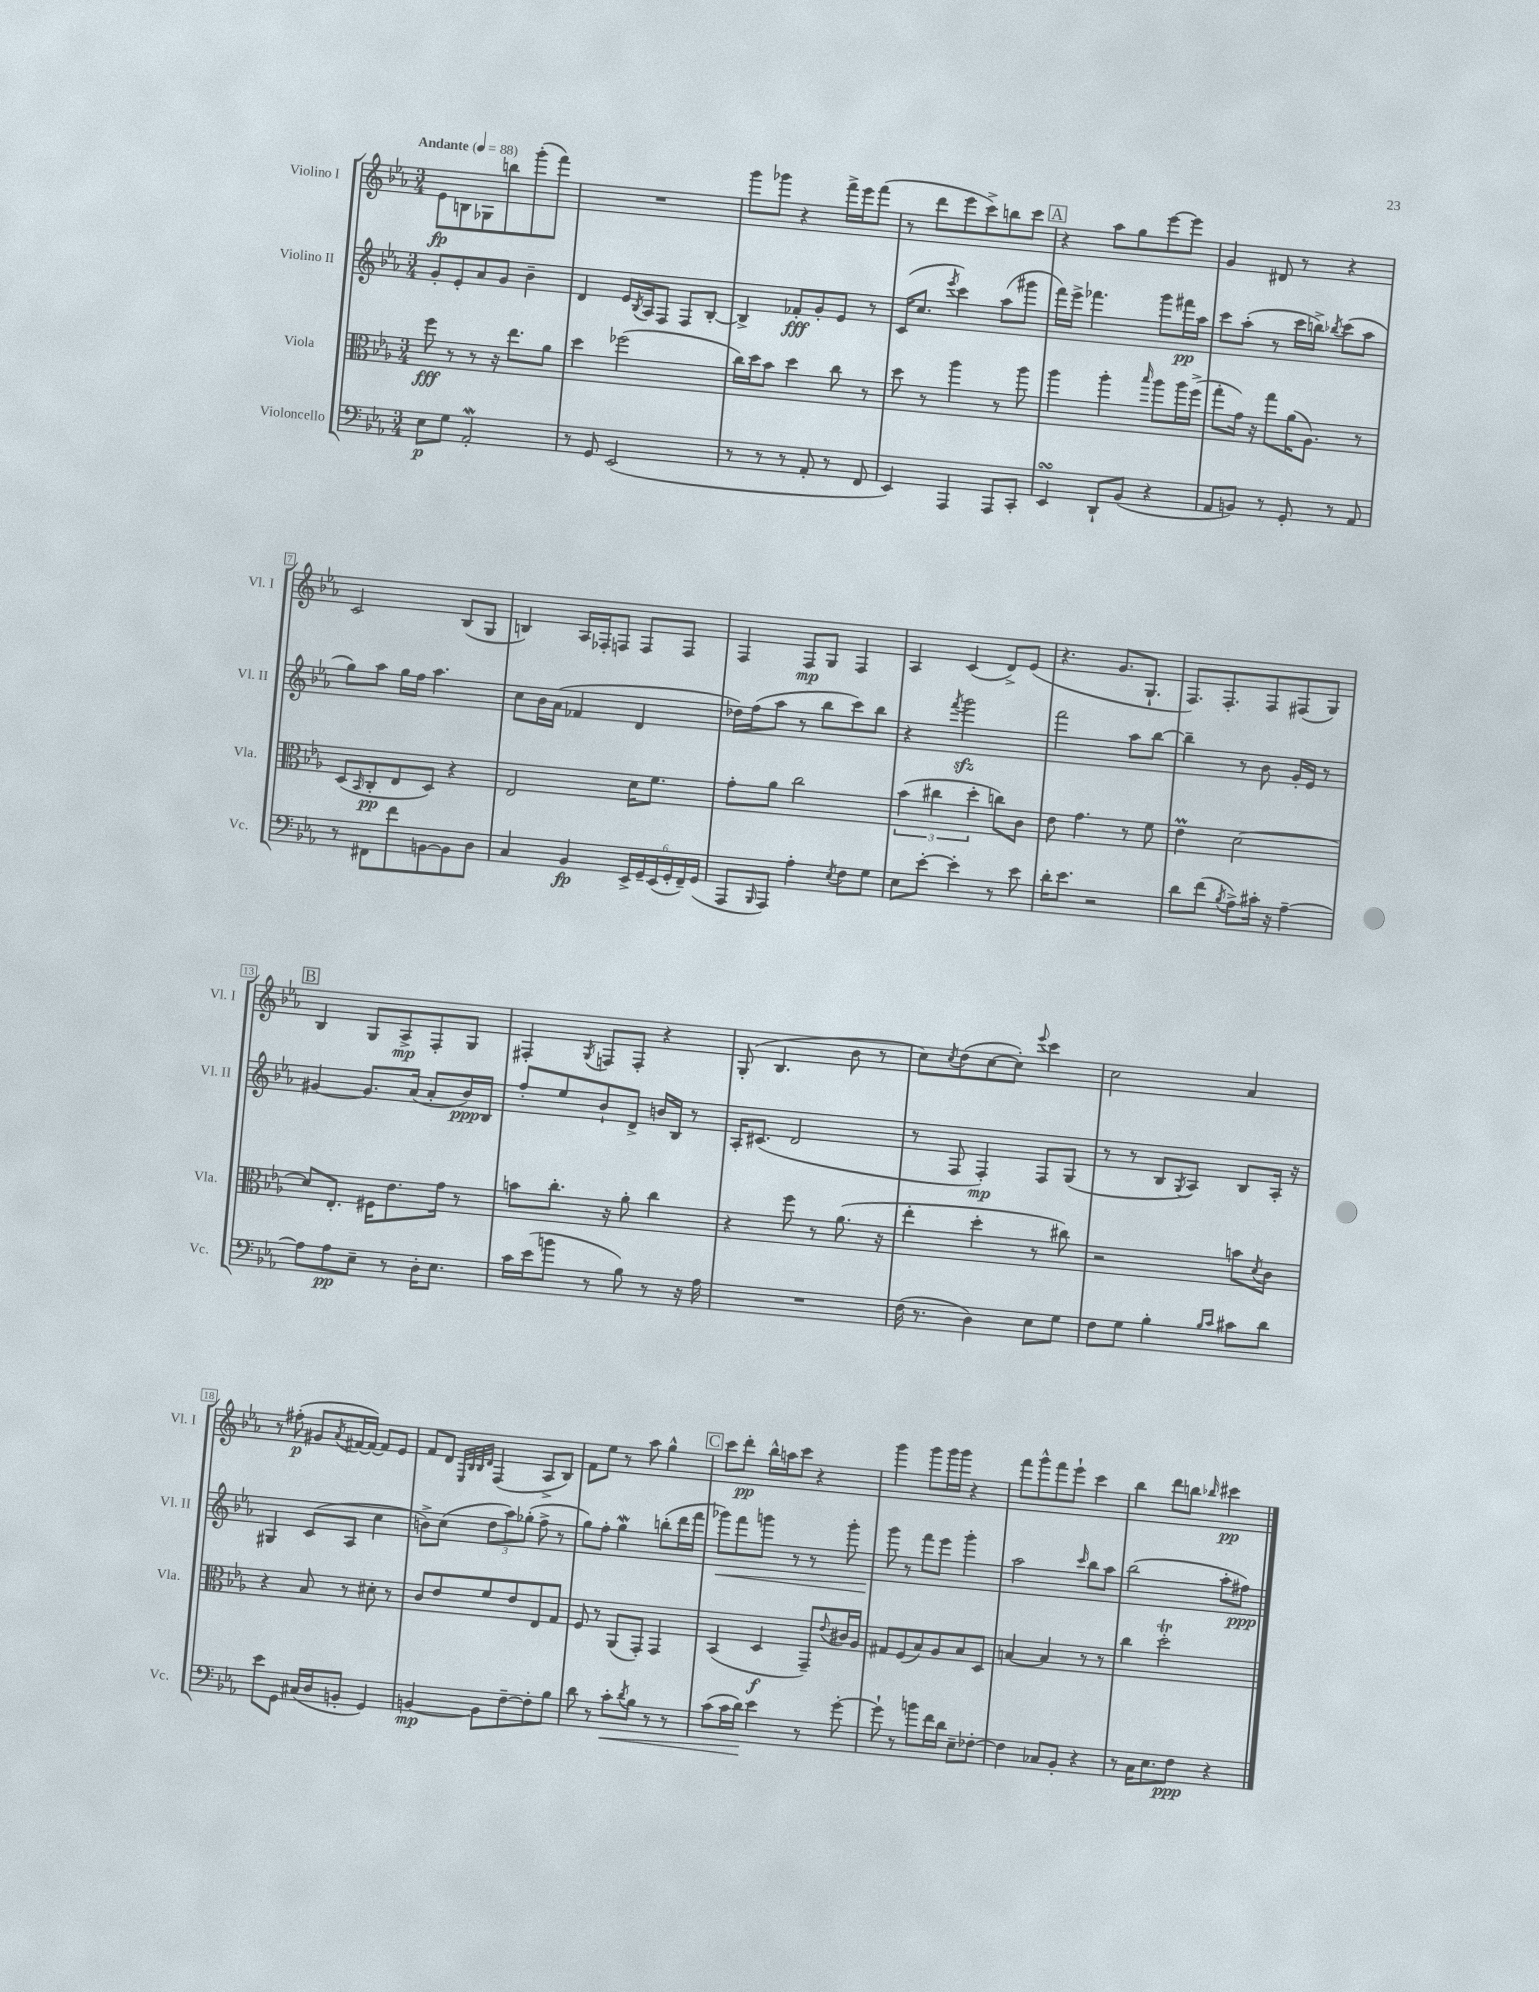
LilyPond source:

<<
\new StaffGroup <<
\new Staff = "s0" \with { instrumentName = "Violino I" shortInstrumentName = "Vl. I" } {
    \clef treble \key ees \major \numericTimeSignature \time 3/4 \tempo "Andante" 4 = 88
    ees'8\fp b8 ges8 b''8 g'''8-.( f'''8) |
    R2. |
    g'''8 ges'''8 r4 f'''16-> ees'''16 f'''8( |
    r8 d'''8 ees'''8 c'''8->) b''8 c'''8 |
    \mark \markup { \box "A" } r4 aes''8 g''8 ees'''8~ ees'''8 |
    g'4 dis'8 r8 r4 |
    c'2 bes8( g8 |
    b4) aes16 fes16-. f8 f8 f8 |
    f4 f8\mp g8 f4 |
    aes4 c'4( d'8->) ees'8( |
    r4. g'8. g8.-! |
    f8.) f8.-. f8 fis8( g8) |
    \mark \markup { \box "B" } bes4 g8 aes8->\mp f8-. g8 |
    fis4-. \acciaccatura { g8 } f8 f8-. r4 |
    g8-.( bes4. bes'8 r8 |
    c''8) \acciaccatura { c''8 } d''8( c''8~ c''8-.) \appoggiatura { ees'''8 } c'''4 |
    c''2 aes'4 |
    r8 fis''8-.\p( gis'8 \acciaccatura { aes'8 } fis'16~ fis'16~) fis'8 ees'8 |
    f'8 d'8 \grace { ees32 bes32 bes32 d'32 } f4( aes8-> bes8) |
    f'8 ees''8 r8 aes''8 g''4-^ |
    \mark \markup { \box "C" } c'''8 d'''8-.\pp bes''16-^ a''16 c'''8 r4 |
    g'''4 g'''8 g'''16 g'''16 r4 |
    f'''8 g'''8-^ f'''8 ees'''8-! c'''4 |
    bes''4 d'''8 b''8 \grace { bes''16 } cis'''4\pp \bar "|." |
}
\new Staff = "s1" \with { instrumentName = "Violino II" shortInstrumentName = "Vl. II" } {
    \clef treble \key ees \major \numericTimeSignature \time 3/4
    g'8-. ees'8-. aes'8 g'8 bes'4-- |
    d'4 ees'16 \acciaccatura { bes8 } aes16 f8 f8 bes8~-. |
    bes4-> fes'8-.\fff g'8-. ees'8 r8 |
    c'16( c''8. \acciaccatura { ees'''8 } c'''4) aes''8( gis'''8 |
    \mark \markup { \box "A" } f'''16) ees'''16-> fes'''4. g'''8 fis'''16\pp aes''16 |
    c'''8 aes''8-.( r8 c'''16 b''16->) \acciaccatura { bes''8 } c'''8( aes''8 |
    g''8) aes''8 g''16 f''16 aes''4. |
    c''8 bes'16 aes'16( fes'4 d'4 |
    des''16) f''16( aes''8 r8 bes''8 c'''8) bes''8 |
    r4 \acciaccatura { f'''8 } g'''2\sfz |
    f'''2 aes''8 bes''8~ |
    bes''4-- r8 bes'8 g'16-. ees'16 r8 |
    \mark \markup { \box "B" } gis'4~ gis'8. aes'16( aes'8-. bes'16\ppp) bes16 |
    f''8-. ees''8 bes'8-! d'8-> b'16 bes16 r8 |
    aes16-. cis'8.( d'2 |
    r8 f8 f4-.\mp) f8 g8( |
    r8 r8 bes8 \acciaccatura { g8 } aes8) bes8 aes16-. r16 |
    gis4 c'8( aes8 c''4 |
    b'8->) c''8( \tuplet 3/2 { d''8 aes''8) ges''8-.( } f''8-> r8 |
    g''8) f''8-. g''4\mordent b''8-.( d'''16 f'''16 |
    \mark \markup { \box "C" } ges'''8\<) f'''8 g'''8 r8 r8 g'''8-. |
    g'''8\! r8 f'''8 ees'''8 g'''4-. |
    aes''2 \grace { c'''16 } bes''8 aes''8 |
    bes''2( aes''8-. fis''8\ppp) \bar "|." |
}
\new Staff = "s2" \with { instrumentName = "Viola" shortInstrumentName = "Vla." } {
    \clef alto \key ees \major \numericTimeSignature \time 3/4
    f''8\fff r8 r8 r16 ees''8. aes'8 |
    d''4 fes''2( |
    c''16) d''16 bes'8 d''4 c''8 r8 |
    d''8 r8 aes''4 r8 aes''8 |
    \mark \markup { \box "A" } aes''4 aes''4-. \grace { bes''16 } aes''8 aes''16 f''16->( |
    g''8-. g'16) r16 g''8 aes'16( aes8.) r8 |
    d8( \grace { bes,16 } c8-.\pp ees8 d8) r4 |
    ees2 d'16 f'8. |
    g'8-. aes'8 c''2 |
    \tuplet 3/2 { bes'4( cis''4 d''4-. } c''8) c'8 |
    ees'8 g'4. r8 f'8 |
    ees'4\prall d'2~ |
    \mark \markup { \box "B" } d'8 ees8.-. fis16 ees'8. g'16 r8 |
    b'8 c''8.-. r16 aes'8-. c''4 |
    r4 f''8 r8 aes'8.( r16 |
    ees''4-. d''4-. r8 cis''8) |
    r2 b'8 \acciaccatura { d'8 } c'8 |
    r4 bes8 r8 dis'8-. r8 |
    c'8 ees'8 f'8 ees'8 ees8 g8 |
    f8 r8 aes,8( g,8-.) g,4 |
    \mark \markup { \box "C" } bes,4( d4\f g,8--) \appoggiatura { ees'8 } cis'16 aes16 |
    gis8 f8( bes8) aes8 bes8 d8 |
    b4~ b4 r8 r8 |
    c''4 d''2-.\trill \bar "|." |
}
\new Staff = "s3" \with { instrumentName = "Violoncello" shortInstrumentName = "Vc." } {
    \clef bass \key ees \major \numericTimeSignature \time 3/4
    ees8\p g8 aes,2-.\mordent |
    r8 g,8 ees,2( |
    r8 r8 r8 aes,8-. r8 f,8 |
    ees,4) aes,,4 aes,,8 c,8-. |
    \mark \markup { \box "A" } ees,4\turn d,8-! bes,8( r4 |
    aes,8 b,8) r8 g,8-. r8 aes,8 |
    r8 fis,8 f'8 b,8~ b,8 d8 |
    c4 bes,4\fp \tuplet 6/4 { ees,16-> g,16-- ees,16( g,16-. f,16--) g,16( } |
    aes,,8 \grace { bes,,16 } aes,,8) aes4-. \acciaccatura { ees8 } f8 g8 |
    ees8 ees'8~-. ees'4-. r8 ees'8 |
    d'16-. ees'8. r2 |
    d'8 f'8( \acciaccatura { bes8 } aes8->) cis'16-. r16 aes4~-- |
    \mark \markup { \box "B" } aes8 aes8\pp ees8-- r8 d16-. ees8. |
    c'16 ees'16( b'8 r8 bes8) r8 r16 aes16 |
    R2. |
    f16( r8. d4) ees8 g8 |
    f8 g8 bes4-. \grace { bes16 c'16 } cis'8 d'8 |
    ees'8 g,8 cis16( d16 b,8-. g,4) |
    b,4~\mp b,8 f8~-- f8-. bes8 |
    d'8 r8 c'8-.\< \acciaccatura { d'8 } bes8 r8 r8 |
    \mark \markup { \box "C" } c'8( c'16 d'16\!) ees'4 r8 g'8~-. |
    g'8-! r8 b'8 f'16 d'16 ees8-- fes8~-. |
    fes4 ces8 bes,8-. r4 |
    r8 c16 ees8. f8\ppp r4 \bar "|." |
}
>>
>>
\layout { \context { \Score \override BarNumber.stencil = #(make-stencil-boxer 0.1 0.3 ly:text-interface::print) } }
